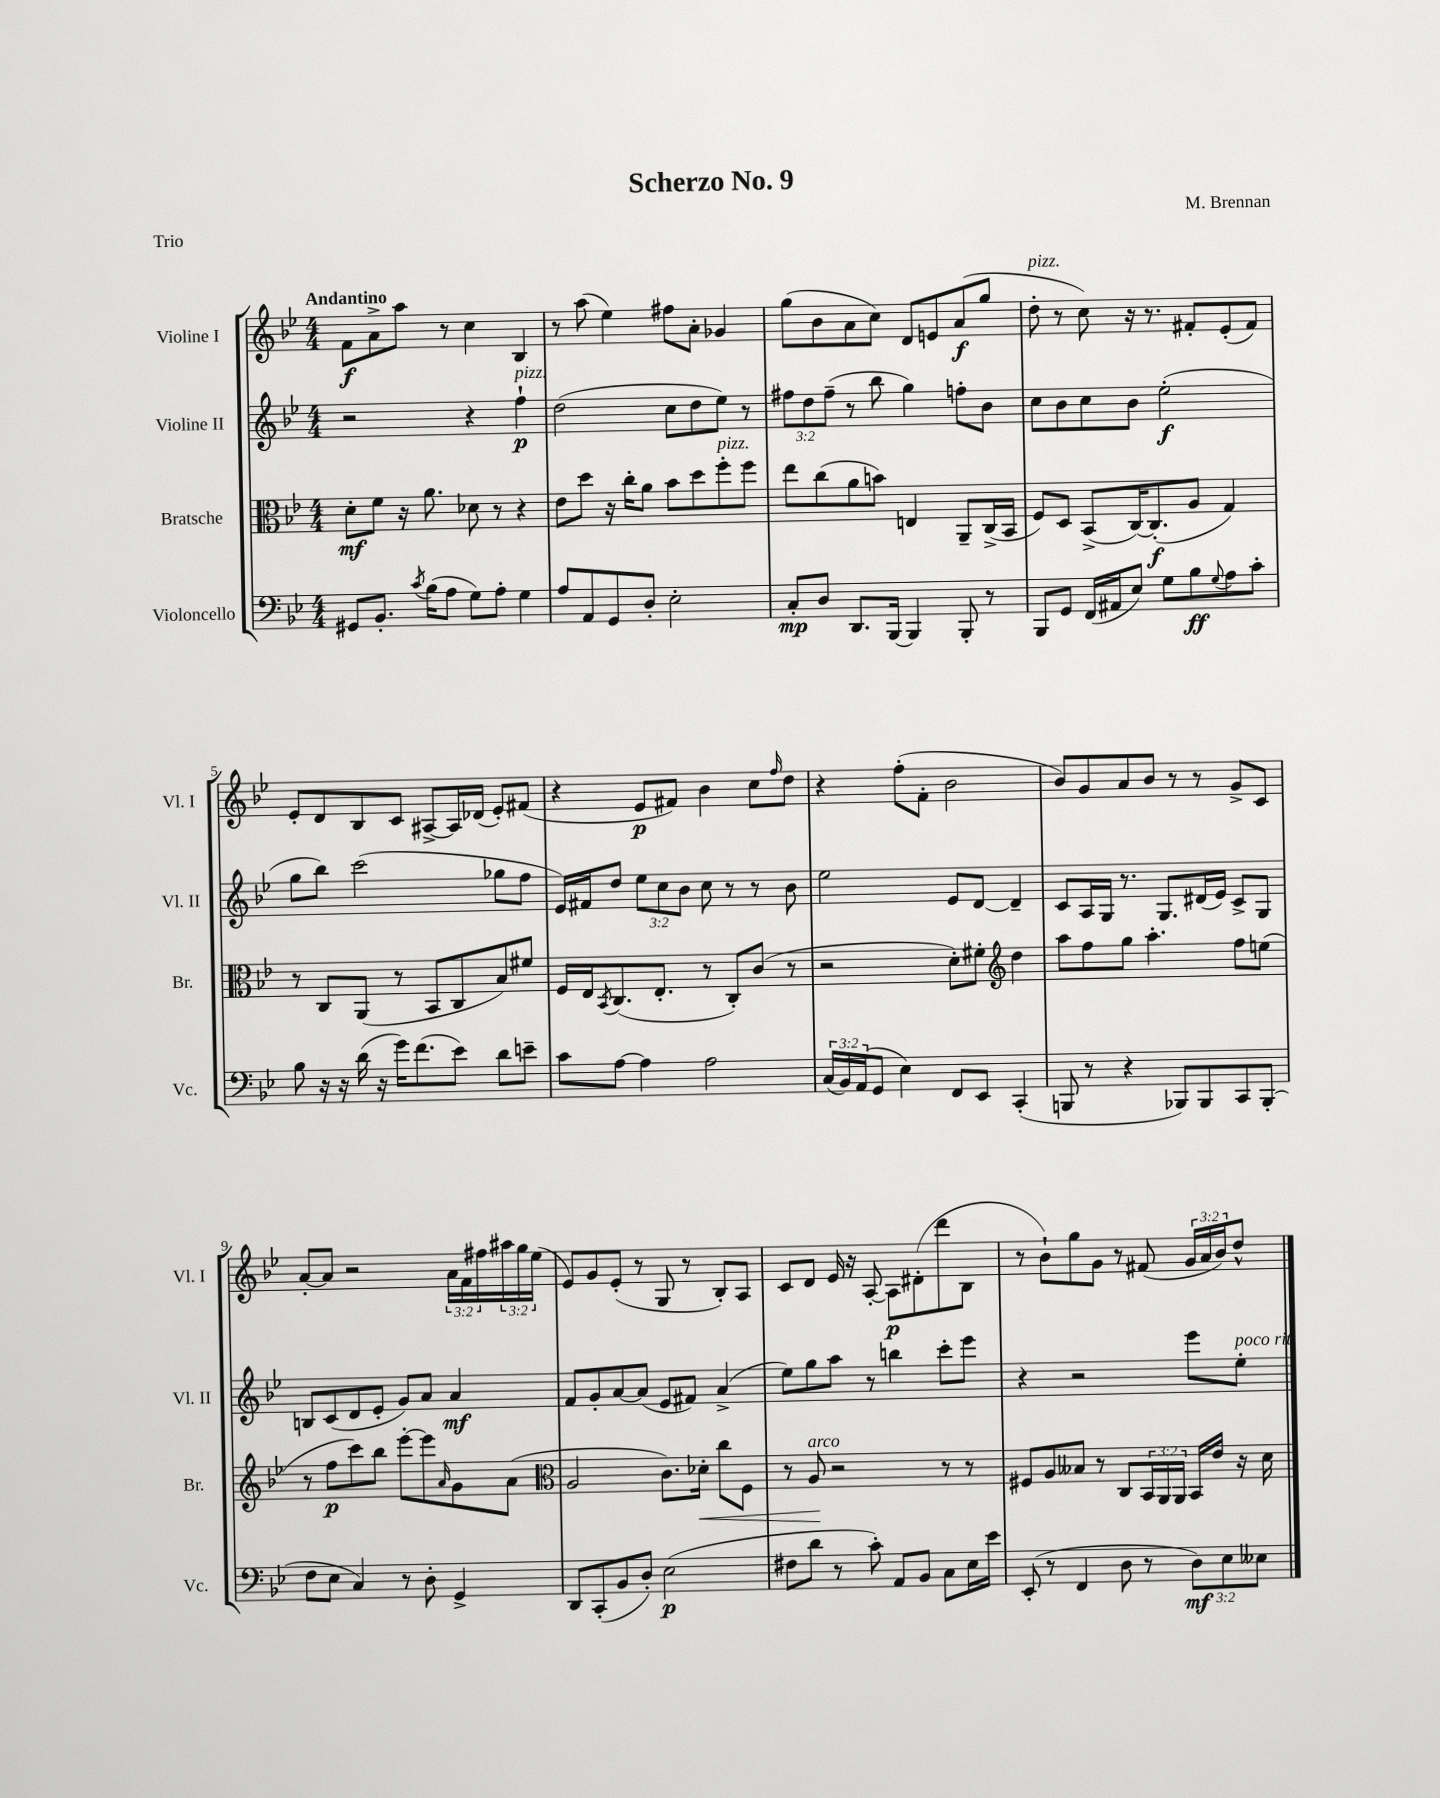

**kern	**kern	**kern	**kern
*staff4	*staff3	*staff2	*staff1
*clefF4	*clefC3	*clefG2	*clefG2
*k[b-e-]	*k[b-e-]	*k[b-e-]	*k[b-e-]
*M4/4	*M4/4	*M4/4	*M4/4
8GG#	8d'	2r	8f
8.BB-'	8f	.	8a^
.	16r	.	8aa
8qc	.	.	.
(16B-	8.a	.	.
8A	.	.	8r
8G)	8d-	4r	4cc
8A'	8r	.	.
4G	4r	4ff`	4B-
=	=	=	=
8A	8e-	(2dd	8r
8AA	8dd	.	(8aa
8GG	16r	.	4ee-)
.	16cc'	.	.
8D'	8a	.	.
2E-'	8b-	8cc	8ff#
.	8dd	8dd	8a'
.	8ff'	8ee-)	4g-
.	8ff	8r	.
=	=	=	=
8C'	8ee-	12ff#	(8gg
.	.	12dd	.
8D	(8cc	.	8b-
.	.	(12ff#~	.
8.DD	8a	8r	8a
.	8b)	8bb-	8cc)
[16BBB-	.	.	.
4BBB-]	4E	4gg)	8d
.	.	.	8e
8BBB-'	8AA~	8ff'	(8a
8r	(16C^	8b-	8gg
.	16BB-	.	.
=	=	=	=
8BBB-	8F)	8cc	8dd'
8GG	8D	8b-	8r
(16FF	(8BB-^	8cc	8cc)
16AA#	.	.	.
8E-)	[16C)	8b-	16r
.	(8.C']	.	8.r
8G	.	(2ee-'	.
8B-	8A	.	8f#'
8qqG	.	.	.
8A	4G)	.	(8e-'
8c'	.	.	8f#)
=	=	=	=
8B-	8r	8gg	8e-'
16r	8C	8bb-)	8d
16r	.	.	.
(16d	(8AA	(2ccc	8B-
16r	.	.	.
16g)	8r	.	8c
(8.f	.	.	.
.	8BB-	.	[8A#^
8e-)	8C	.	16A#]
.	.	.	(16d-
8d	8B-)	8gg-	8e-')
8e~	8f#	8ff	(8f#
=	=	=	=
8c	16F	16e-)	4r
.	16E-	16f#	.
.	8qBB-	.	.
[8A	(8.C	8dd	.
4A]	.	12ee-	8e-
.	8.E-'	.	.
.	.	12cc	.
.	.	.	8f#)
.	.	12b-	.
2A	8r	8cc	4b-
.	8C')	8r	.
.	(8c	8r	8cc
.	.	.	16qqff
.	8r	8b-	8dd
=	=	=	=
(24C	2r	2ee-	4r
24BB-)	.	.	.
(24AA	.	.	.
8GG	.	.	.
4E-)	.	.	(8ff'
.	.	.	8f'
8FF	8d')	8e-	2b-
8EE-	8f#'	[8d	.
*	*clefG2	*	*
(4CC'	4dd	4d~]	.
=	=	=	=
8BBB	8aa	8c	8b-)
8r	8ff	16A	8g
.	.	16G	.
4r	8gg	8.r	8a
.	4.aa'	.	8b-
.	.	8.G	.
8BBB-)	.	.	8r
8BBB-	.	(16d#	8r
.	.	16e-)	.
8CC	8ff	8c^	8g^
(8BBB-'	(8ee	8G	8c
=	=	=	=
8F	8r	8B	[8a'
8E-	8ff	(8c	8a]
4C)	8ccc)	8d	2r
.	8bb-	8e-'	.
8r	[8eee-'	8g)	.
8D'	8eee-]	8a	.
.	16qqa	.	.
4GG^	8g	4a	24a
.	.	.	24f
.	.	.	24ff#
.	(8a	.	24aa#
.	.	.	24gg
.	.	.	(24ee-
=	=	=	=
*	*clefC3	*	*
8DD	2A	8f	8e-)
(8CC'	.	8g'	8g
8BB-	.	[8a	(8e-'
8D')	.	(8a]	8r
(2E-	8.c)	8e-	8G
.	.	8f#)	8r
.	16d-'	.	.
.	8cc	(4a^	8B-')
.	8F	.	8A
=	=	=	=
8F#	8r	8ee-)	8c
8d	8A	8gg	8d
8r	2r	8aa	16e-
.	.	.	16r
8c')	.	8r	[8A'
8AA	.	4bb	8A]
8BB-	.	.	(8d#'
8C	8r	8ccc'	8ddd
16E-	8r	8eee-	8B-
16e-	.	.	.
=	=	=	=
(8EE-'	8F#	4r	8r
8r	8A	.	8b-`)
4FF	8B--	2r	8gg
.	8r	.	8g
8D	8C	.	8r
8r	24BB-	.	(8f#
.	24AA	.	.
.	24AA	.	.
12D)	16BB-	8eee-	24g
.	.	.	24a
.	16e-	.	.
12E-	.	.	24b-)
.	16r	8ee-'	8dd^^
12E--	.	.	.
.	16d	.	.
==	==	==	==
*-	*-	*-	*-
